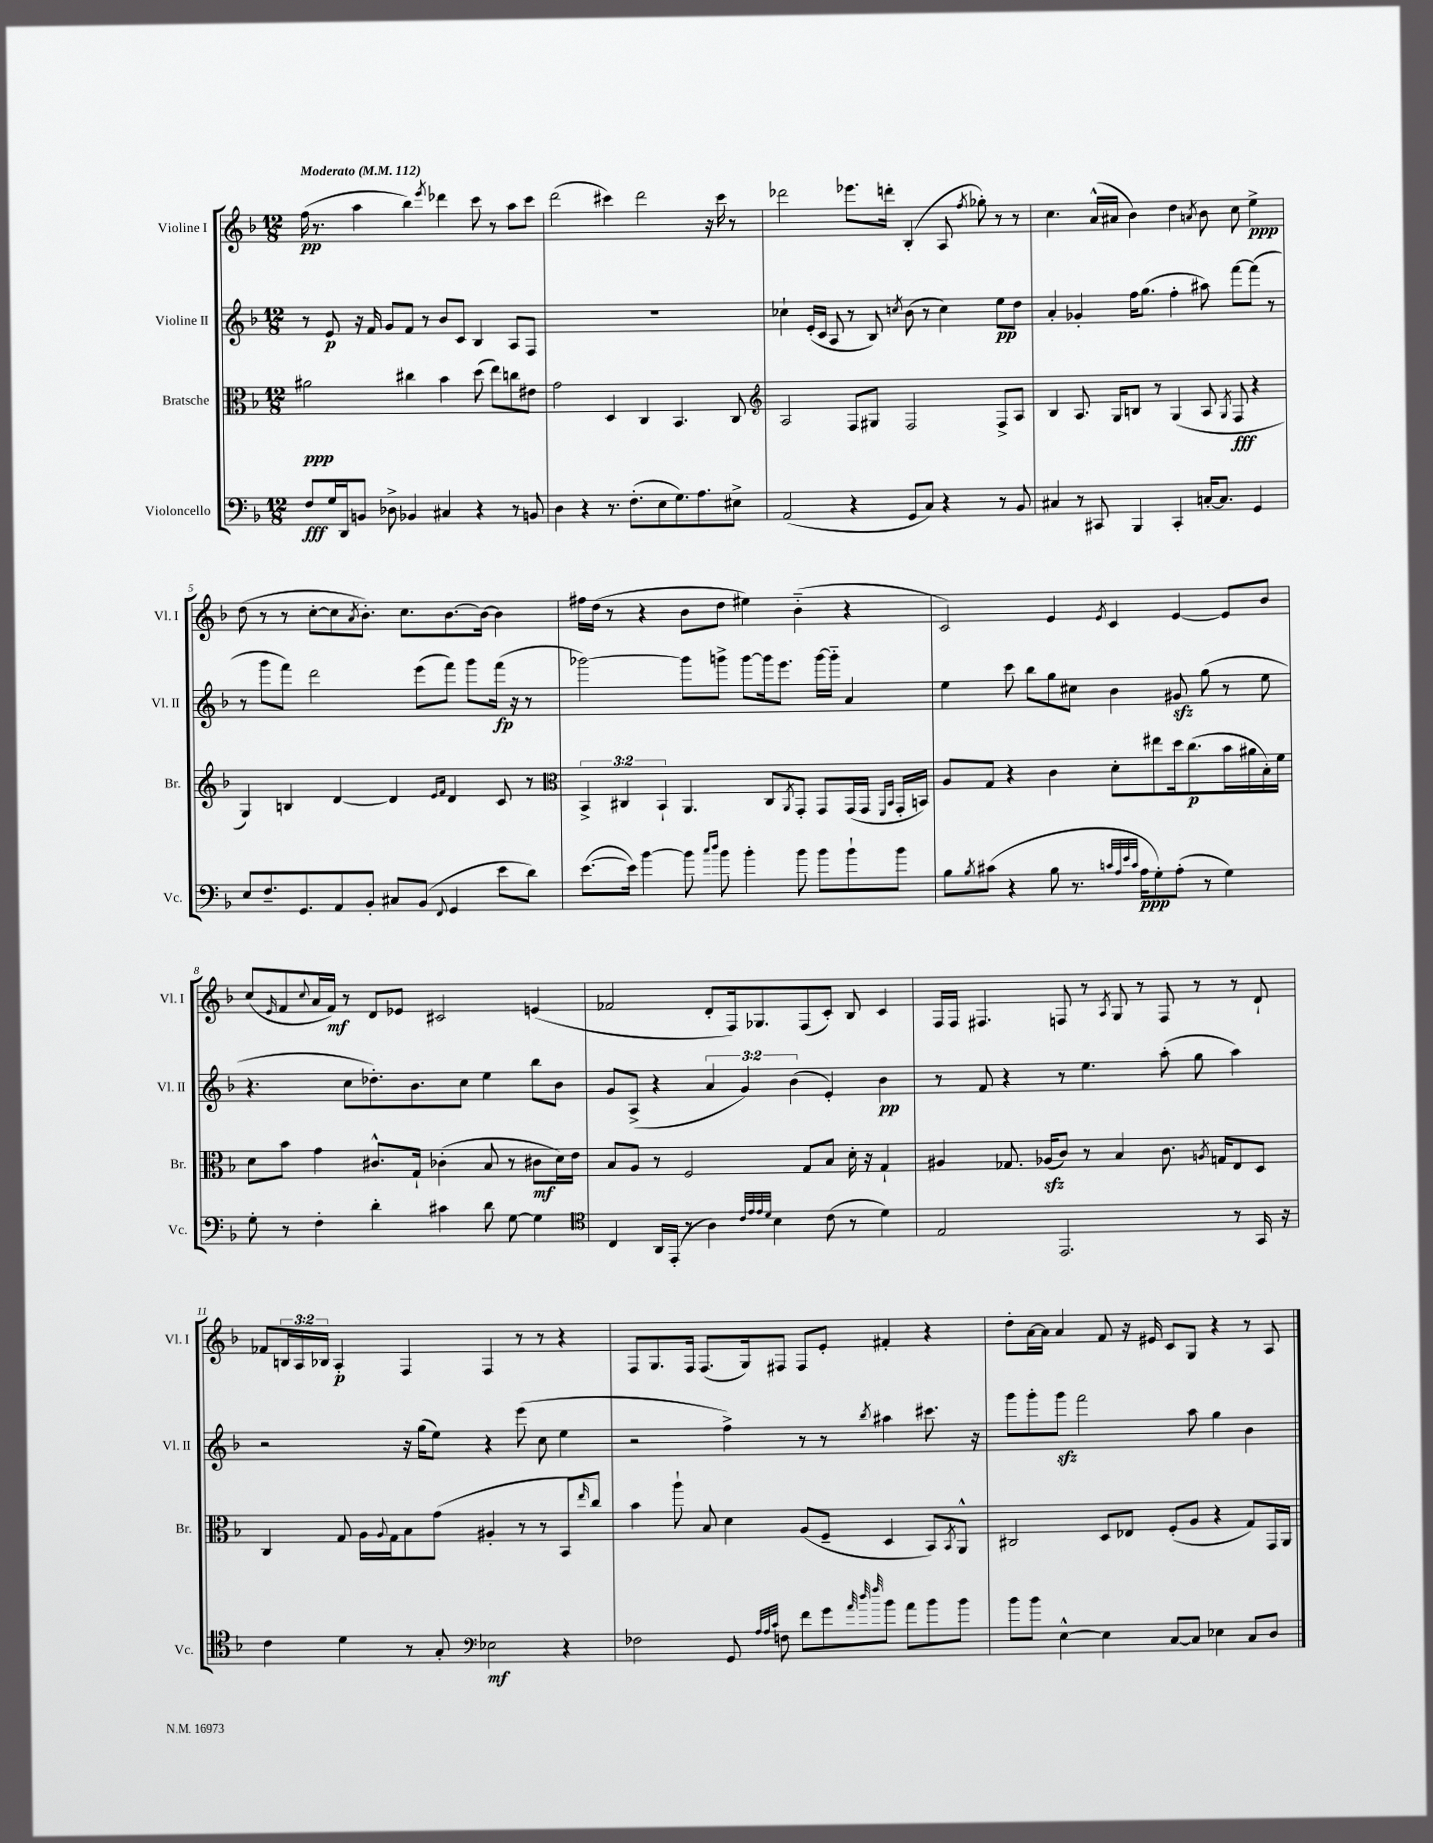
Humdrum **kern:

**kern	**kern	**kern	**kern
*staff4	*staff3	*staff2	*staff1
*clefF4	*clefC3	*clefG2	*clefG2
*k[b-]	*k[b-]	*k[b-]	*k[b-]
*M12/8	*M12/8	*M12/8	*M12/8
*MM112	*MM112	*MM112	*MM112
8F	2a#	8r	(16ff
.	.	.	8.r
16G	.	8e	.
16DD	.	.	.
8BB	.	16r	4aa
.	.	16f	.
8D-^	.	8g	.
4BB-	4cc#	8f	4bb-)
.	.	8r	.
.	.	.	8qeee
4C#	4b-	8b-	4ddd-
.	.	8c	.
4r	(8dd	4B-	8ccc
.	8ee)	.	8r
8r	8cc	8A	8aa
8BB	8e#	8F	8ccc
=	=	=	=
4D	2g	1.r	(2ddd
4r	.	.	.
8.r	4D	.	4ccc#)
(8.F'	.	.	.
.	4C	.	2ddd
8E	.	.	.
8.G)	4.BB-	.	.
8.A	.	.	.
.	.	.	16r
.	.	.	16ccc#
8E#^	8C	.	8r
=	=	=	=
*	*clefG2	*	*
(2AA	2A	4cc-`	2ddd-
.	.	(16e'	.
.	.	16c	.
.	.	8A	.
4r	8F	8r	8.eee-
.	8G#	8B-)	.
.	.	.	16ddd'
.	.	8qcc	.
8GG	2F	(8b-	(4B-'
8C)	.	8r	.
4r	.	4cc)	8A
.	.	.	8qff
.	.	.	8gg-')
8r	8F^	8ee	8r
8BB-	8A	8dd	8r
=	=	=	=
4C#	4B-	4a'	4.cc
8r	8.A	4g-'	.
8CC#	.	.	(16a^^
.	16G	.	16a#
4BBB-	8B	16ff	4b-)
.	.	(8.gg	.
.	8r	.	.
4CC#'	(4G	4ff'	4dd
.	.	.	8qa
[16C'	8A	8aa#)	8b-
8.C]	.	.	.
.	8qG	.	.
.	8F	[8fff	8cc
4GG	4r	(8fff]	4ee^
.	.	8r	.
=	=	=	=
8E	4G)	8r	(8dd
8.F~	.	8ggg	8r
.	4B	8fff)	8r
8.GG	.	.	.
.	.	2ddd	[8cc'
8AA	[4d	.	8cc]
.	.	.	8qa
8BB-'	.	.	8.b-')
8C#	4d]	.	.
.	.	.	8.cc
(8BB-	.	(8eee	.
.	16qqe	.	.
8qqFF	16qqf	.	.
4GG	4d	8fff)	[8.b-
.	.	8ggg	.
.	.	.	16b-_
8e	8c	(16fff	4b-]
.	.	16r	.
8d)	8r	8r	.
=	=	=	=
*	*clefC3	*	*
([8.e	6BB-^	[2ggg-)	16ff#
.	.	.	(16dd
.	.	.	8r
.	6C#	.	.
16e])	.	.	.
[4b-	.	.	4r
.	6BB-`	.	.
8b-]	4.AA	8ggg-]	8b-
16qqcc	.	.	.
16qqdd	.	.	.
8b-	.	8ggg^	8dd
4b-'	.	[8ggg	4ee#)
.	8C#	16ggg]	.
.	.	8.eee	.
.	8qAA	.	.
8b-	8GG'	.	(4b-'~
8b-	8GG	[16ggg	.
.	.	16ggg'~]	.
8b-`	(16GG	4a	4r
.	16GG	.	.
.	16qqFF	.	.
.	16qqBB-	.	.
8b-	16GG'	.	.
.	16BB)	.	.
=	=	=	=
8B-	8A	4ee	2c)
8qB-	.	.	.
(8c#	8G	.	.
4r	4r	8ccc	.
.	.	8bb-	.
8B-	4c	8gg	4e
8.r	.	8cc#	.
.	.	.	8qe
.	8d'	4b-	4c
32qqc	.	.	.
32qqA	.	.	.
32qqe	.	.	.
32qqc	.	.	.
16A	.	.	.
8G')	8ee#	.	.
(8A'	16dd	8g#	[4e
.	(8.cc	.	.
8r	.	(8gg	.
4G)	16b-	8r	8e]
.	16a#	.	.
.	16B-')	8ee	8b-
.	16f	.	.
=	=	=	=
8G'	8d	4.r	(8cc
.	.	.	16qqe
8r	8b-	.	8f
.	.	.	8qqcc
4F'	4g	.	16a
.	.	.	16f)
.	.	8cc	8r
4d'	8.c#^^	8.dd-')	8d
.	.	.	8e-
.	16G`	8.b-	.
4c#	(4c-'	.	2c#
.	.	8cc	.
8d	8B-	4ee	.
[8G	8r	.	.
4G]	8c#	8bb-	(4e
.	16d)	8b-	.
.	16e	.	.
=	=	=	=
*clefC4	*	*	*
4C	8B-	8g	2f-
.	8A	(8A^	.
16AA	8r	4r	.
(16EE'	.	.	.
8r	2F	.	.
4A)	.	6a	8d'
.	.	.	16F)
.	.	6g)	.
.	.	.	8.G-
32qqc	.	.	.
32qqe	.	.	.
32qqe	.	.	.
32qqd	.	.	.
4B-	.	.	.
.	.	(6b-	.
.	8G	.	(8F
(8c	8B-	4e')	8c')
8r	16d'	.	8B-
.	16r	.	.
4d)	4G`	4b-	4c
=	=	=	=
2E	4A#	8r	16F
.	.	.	16F
.	.	8f	4.F#
.	8.G-	4r	.
.	(16A-	.	.
2.EE	8c)	8r	8F
.	8r	4.ee	8r
.	.	.	8qA
.	4B-	.	8G
.	.	.	8r
.	8.c	(8aa'	8F
.	.	8gg	8r
.	8qA	.	.
.	16G	.	.
8r	8E	4aa)	8r
16GG	8D	.	8d`
16r	.	.	.
=	=	=	=
4c	4C	2r	8f-
.	.	.	24B
.	.	.	24A
.	.	.	24B-
4d	8G	.	4A'
.	16A	.	.
.	8qqA	.	.
.	16G	.	.
8r	8B-	16r	4F
.	.	(16gg	.
8G'	(8g	8ee)	.
*clefF4	*	*	*
2E-	4A#'	4r	4F
.	8r	(8eee	8r
.	8r	8cc	8r
4r	8BB-	4ee	4r
.	16qqee	.	.
.	8cc)	.	.
=	=	=	=
2F-	4b-	2r	8F
.	.	.	8.G
.	8aa`	.	.
.	.	.	16F
.	8B-	.	(8.F
8GG	4d	4ff^)	.
.	.	.	16G)
32qqA	.	.	.
32qqA	.	.	.
32qqc	.	.	.
8F	.	.	8F#
8f	(8A	8r	8F#
8g	8F~	8r	8e'
32qqa	.	.	.
32qqdd	.	.	.
32qqff	.	8qbb-	.
8b-	4D	4aa#	4f#'
8a	.	.	.
8b-	8BB-)	8.ccc#	4r
.	8qBB-	.	.
8b-	8AA^^	.	.
.	.	16r	.
=	=	=	=
8b-	2C#	8ggg	8dd'
8b-	.	8ggg'	[16a
.	.	.	16a]
[4E^^	.	8ggg	4a
.	.	2fff	.
4E]	8D	.	8f
.	8E-	.	16r
.	.	.	16e#
[8C	(8F'	.	8c
8C]	8A	8aa	8G
4E-	4r	4gg	4r
8C	8G)	4b-	8r
8D	16GG	.	8A
.	16AA	.	.
==	==	==	==
*-	*-	*-	*-
